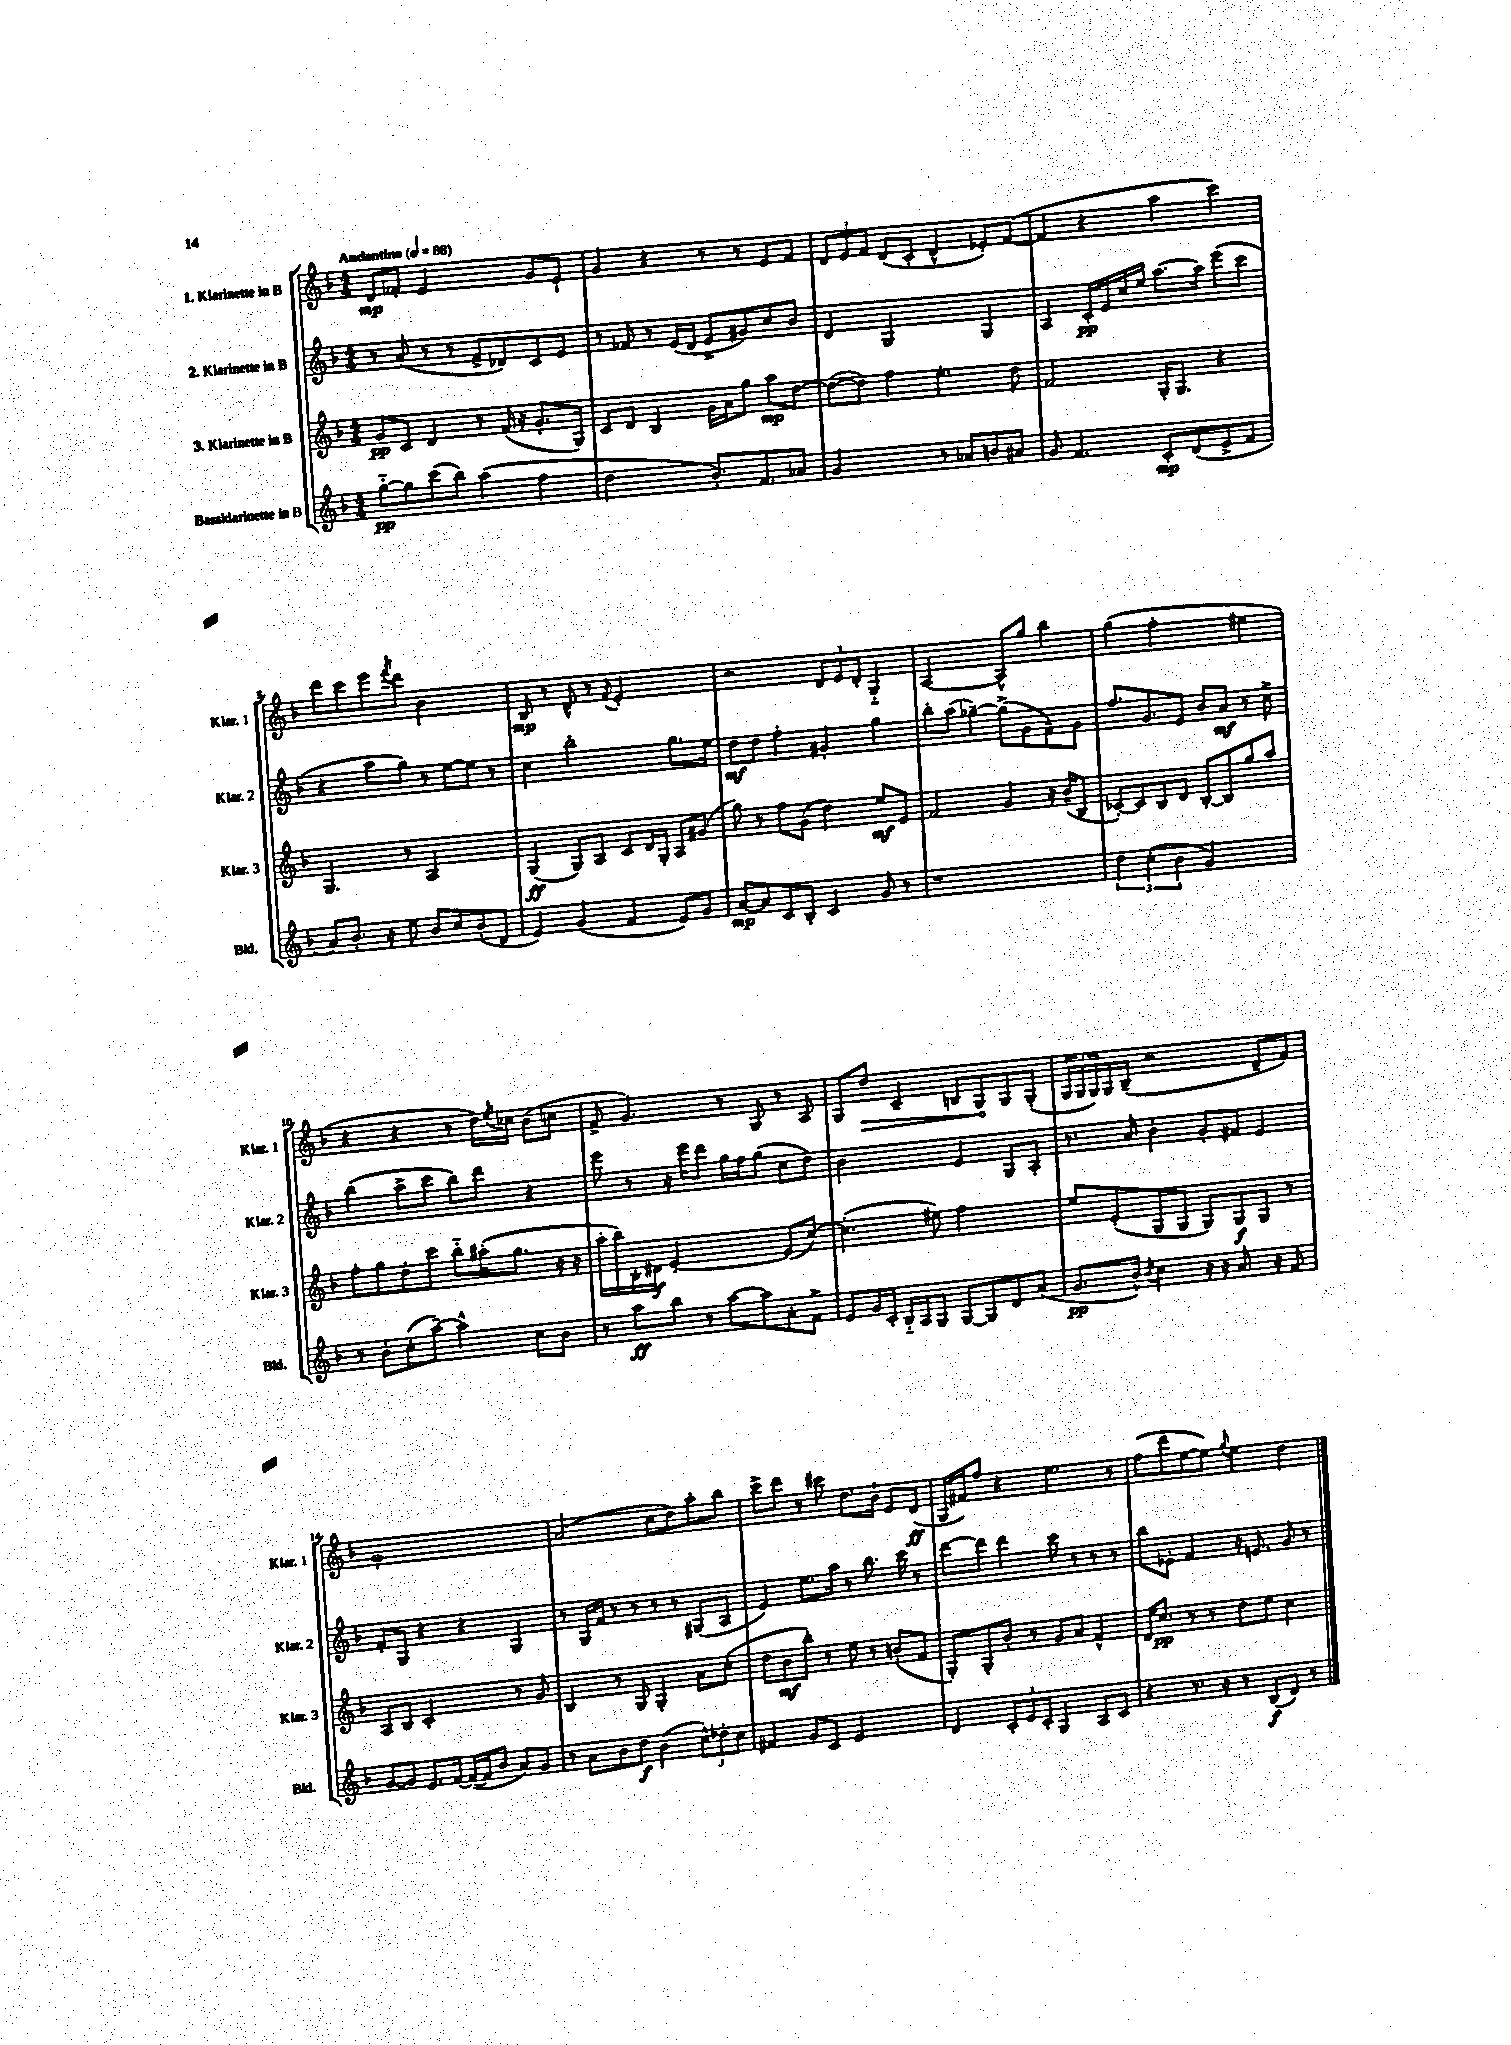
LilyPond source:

<<
\new StaffGroup <<
\new Staff = "s0" \with { instrumentName = "1. Klarinette in B" shortInstrumentName = "Klar. 1" } {
    \clef treble \key f \major \numericTimeSignature \time 4/4 \tempo "Andantino" 4 = 88
    d'8\mp fes'8-. e'2 g'8 e'8-! |
    g'4 r4 r8 r8 e'8 f'8 |
    \tuplet 3/2 { d'8 e'8 f'8 } d'8( c'8-. d'4-^ ees'8-.) f'8~( |
    f'4 r4 a''4 c'''4) |
    d'''8 c'''8 e'''8 \acciaccatura { f'''8 } d'''8 bes'2 |
    bes8\mp r8 d'8-^ r8 \acciaccatura { f'8 } e'2-. |
    r2 \tuplet 3/2 { d'8 e'8 d'8-. } g4-_ |
    a2~ a8-^ g''8 bes''4 |
    g''4( f''2-. eis''4 |
    r4 r4 r8 d''16) \acciaccatura { e''8 } ces''16 bes'8( c''8 |
    f'8-> g'4.) r8 g8 r8 a8 |
    g8 \once \override Hairpin.circled-tip = ##t d''8\> c'4-- b8 g8\! g8 g8-.( |
    \tuplet 3/2 { g16 g16 g16) } g16 bes16--( r2 d'8-- f'8) |
    g'1-. |
    a'2( c''8 d''8) a''8-. bes''8 |
    c'''8-> d'''8 r8 cis'''8 d''8. bes'16-! e'8 d'8\ff( |
    g16 fis'16) f''8 r4 e''4. r8 |
    f''8( d'''8 e''8~ e''8) \appoggiatura { g''8 } e''4 d''4 \bar "|." |
}
\new Staff = "s1" \with { instrumentName = "2. Klarinette in B" shortInstrumentName = "Klar. 2" } {
    \clef treble \key f \major \numericTimeSignature \time 4/4
    r8 a'8( r8 r8 f'8-> des'8) c'8 e'8 |
    r8 fes'8 r8 e'16( d'16 e'8-> gis'8) c''8 bes'8 |
    d'4 g2 g4 |
    a4 c'16-.\pp e'16 c''16 e''16 a''8.~ a''16 e'''8( c'''8 |
    r4 a''8 g''8) r8 e''8~ e''8 r8 |
    c''4 bes''2-. g''8. e''16 |
    d''8\mf d''8 f''4-. gis'4-. g''4 |
    bes''8-. a''8( ges''4~--) ges''8->( g'8 f'8--) g'8 |
    f''8. g'8. e'8 bes'8 a'8\mf r8 c''8-> |
    bes''4( a''8-> c'''8 bes''8) d'''8 r4 |
    e'''8 r8 r16 e'''16 d'''8 g''16 f''16 g''8( c''8 d''8) |
    bes'2 e'4 g8 a8-. |
    r8. a'16 bes'4-. g'8-. fis'8 e'4 |
    f'8-. g8 r4 r4 g4 |
    r8 g16 f'16 r8 r8 r8 r8 gis8( a8 |
    e'4) e''8. a''16 r8 bes''8. c'''16 r8 |
    d'''8~ d'''8 d'''4 c'''8 r8 r8 r8 |
    bes''8 ees'8-. f'4 r16 e'8. g'8 r8 \bar "|." |
}
\new Staff = "s2" \with { instrumentName = "3. Klarinette in B" shortInstrumentName = "Klar. 3" } {
    \clef treble \key f \major \numericTimeSignature \time 4/4
    g'8\pp c'8 d'4 r8 f'16( r16 g'8.-. g16) |
    c'8 d'8 bes4 g'16 a'16 g''8 a''8\mp d''8~ |
    d''8~( d''8) f''4 e''4.-. d''8 |
    f'2 g16-. g8. r4 |
    g4. r8 a2 |
    g4\ff( g8) a8 c'8 d'16 g16-. a8 gis'8( |
    g''8) r8 f''8 g'8( d''4) e''8\mf e'8 |
    f'2 g'4 r16 bes'16--( bes8 |
    ces'8~-.) ces'8 bes8 d'8 bes8~-. bes8 g''8 a''8 |
    f''8-. g''8 d''8-. c'''8 bes''8-_ ais''16-.( g''8. r16 r16 |
    a''16-. bes''16) bes16-. dis'16\f e'2~-. e'8( c''8~) |
    c''4.-.( eis''8) f''2 |
    e''8 e'8-.( g8 g8 g8) g8\f g8 r8 |
    a8 bes8 c'2-. r8 g'8 |
    bes4 r8 g8 g4-. a'8 c''8-.( |
    d''8 bes'8\mf bes''8-.) r8 e''8 r8 b'8-.( f'8 |
    g8-.) g8-. bes'8-. r8 g'8 a'8 f'4-^ |
    d'16 c''8.\pp r8 r8 d''8 e''8 c''4 \bar "|." |
}
\new Staff = "s3" \with { instrumentName = "Bassklarinette in B" shortInstrumentName = "Bkl." } {
    \clef treble \key f \major \numericTimeSignature \time 4/4
    g''8~-_\pp g''8 c'''8( bes''8) a''4( f''4 |
    d''2 bes'8.-.) f'8. aes'8 |
    g'2 r8 aes'8 b'8 ais'8 |
    g'8 f'4. c'8-.\mp d'8( e'8-> f'8 |
    a'8) bes'8.-. r16 e''8 bes'8 c''8 bes'8-.( d'8 |
    e'4) g'4( f'4 e'8) g'8 |
    a'8~\mp a'8 c'8 bes8-. c'4 g'8 r8 |
    r1 |
    \tuplet 3/2 { d''4 c''4-.( bes'4 } g'2) |
    r8 bes'8-. c''8-.( a''8~--) a''4-^ c''8 bes'8 |
    r8 a''8\ff bes''8 r8 a''8~ a''8 a'8-. f'8-> |
    e'8 g'16 c'16-. bes16-_ a16 g8 g8~ g8 d'8 a'8( |
    g'8.\pp bes'16-^) \acciaccatura { bes'8 } c''4 r16 r16 a'8. r16 f'8 |
    g'8~ g'8 e'8. f'16~ f'16~( f'16 bes'8 a'8) g'8 |
    r8 a'8 bes'8 d''8\f bes'4( \tuplet 3/2 { c''8-^) des''8-. c''8 } |
    fis'4 g'8 c'8 e'2 |
    d'4 \tuplet 3/2 { c'8-. e'8 c'8-. } g4 a8 c'8 |
    r4 r8. r16 r8 bes8\f( d'8) r8 \bar "|." |
}
>>
>>
